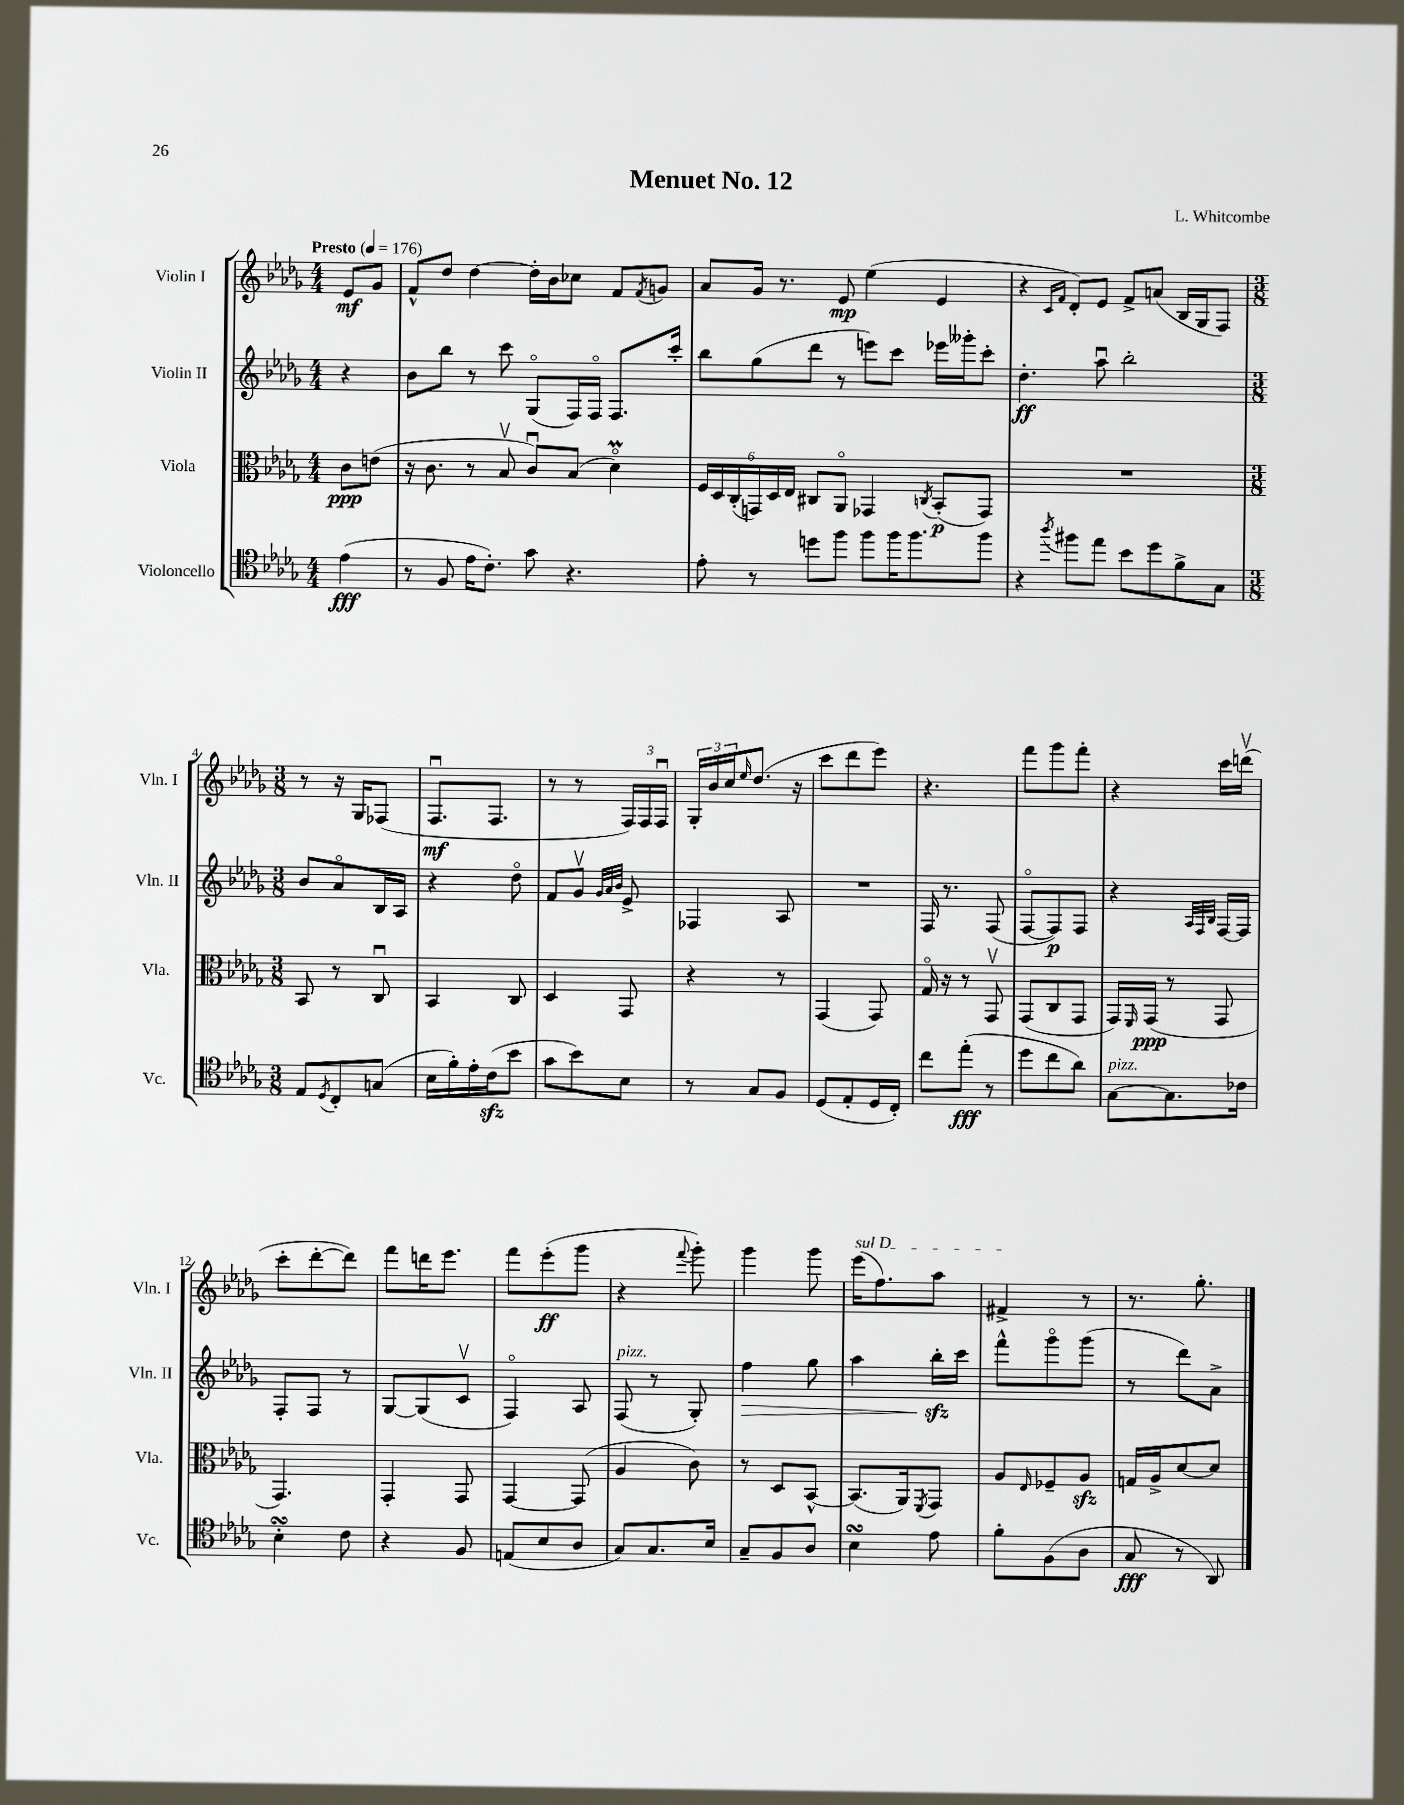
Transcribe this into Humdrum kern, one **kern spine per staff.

**kern	**kern	**kern	**kern
*staff4	*staff3	*staff2	*staff1
*clefC4	*clefC3	*clefG2	*clefG2
*k[b-e-a-d-g-]	*k[b-e-a-d-g-]	*k[b-e-a-d-g-]	*k[b-e-a-d-g-]
*M4/4	*M4/4	*M4/4	*M4/4
*MM176	*MM176	*MM176	*MM176
(4e-	8c	4r	8e-
.	(8e	.	8g-
=	=	=	=
8r	16r	8b-	8f^^
.	8.c	.	.
8F	.	8bb-	8dd-
16e-	8r	8r	[4dd-
8.c')	.	.	.
.	8B-v	8ccc	.
8g-	8cu)	(8G-o	16dd-']
.	.	.	16b-
4.r	(8B-	16F)	8cc-
.	.	16Fo	.
.	4d-o)	8.F	8f
.	.	.	8qf
.	.	.	8g
.	.	16ccc'	.
=	=	=	=
8e-'	24F	8bb-	8a-
.	24D-	.	.
.	(24C'	.	.
8r	24GG)	(8gg-	16g-
.	24D-	.	.
.	.	.	8.r
.	24E-	.	.
8dd	8C#	8ddd-	.
8ff	8AA-o	8r	8e-
8ff	4GG-	8eee)	(4ee-
16ff	.	8ccc	.
8.ff	.	.	.
.	8qC	.	.
.	(8BB-'	16eee-	4e-
.	.	16ggg--'	.
8ff	8GG-)	8ccc'	.
=	=	=	=
4r	1r	4.dd-'	4r
.	.	.	16qqc
8qaa-	.	.	16qqf
8ff#	.	.	8d-')
8ee-	.	8aa-u	8e-
8b-	.	2bb-'	8f^
8dd-	.	.	(8a
8f^	.	.	16B-
.	.	.	16G-
8G-	.	.	8F)
=	=	=	=
*M3/8	*M3/8	*M3/8	*M3/8
8E-	8BB-	8b-	8r
8qD-	.	.	.
8C'	8r	8a-o	16r
.	.	.	16G-
(8G	8Cu	16B-	(8F-
.	.	16A-	.
=	=	=	=
16B-	4BB-	4r	8.Fu
16f')	.	.	.
16e-'	.	.	.
(16c	.	.	8.F
8b-	8C	8dd-o	.
=	=	=	=
8g-	4D-	8f	8r
8b-)	.	8g-v	8r
.	.	32qqg-	.
.	.	32qqa-	.
.	.	32qqb-	.
8B-	8GG-	8e-^	24F)
.	.	.	24F
.	.	.	24Fu
=	=	=	=
8r	4r	4F-	24G-'
.	.	.	24b-
.	.	.	24cc
.	.	.	16qqee-
8G-	.	.	(8.dd-
8F	8r	8A-	.
.	.	.	16r
=	=	=	=
(8D-	(4GG-	4.r	8ccc
8E-'	.	.	8ddd-
16D-	8GG-)	.	8eee-)
16C')	.	.	.
=	=	=	=
8cc	16G-o	16F	4.r
.	16r	8.r	.
(8ee-'	8r	.	.
8r	8GG-v	(8F	.
=	=	=	=
8dd-	(8GG-	[8Fo	8fff
8cc	8C	8F])	8ggg-
8a-)	8GG-	8F	8fff'
=	=	=	=
[8G-	16GG-)	4r	4r
.	16qqFF	.	.
.	(16GG-	.	.
8.G-]	8r	.	.
.	.	32qqA-	.
.	.	32qqF	.
.	.	32qqB-	.
.	8GG-	[16F	16ccc
16c-	.	16F]	(16dddv
=	=	=	=
4B-'	4.GG-)	8F'	8ccc'
.	.	8F	[8ddd-'
8c	.	8r	8ddd-])
=	=	=	=
4r	4GG-'	[8G-	8fff
.	.	(8G-]	16ddd
.	.	.	8.eee-
8F	8GG-	8cv	.
=	=	=	=
(8E	[4GG-	4Fo)	8fff
8B-	.	.	(8eee-'
8A-	(8GG-]	8A-	8ggg-
=	=	=	=
8G-)	4A-	(8F	4r
8.G-	.	8r	.
.	.	.	8qqfff
.	8c)	8G-')	8ggg-')
16B-	.	.	.
=	=	=	=
8G-~	8r	4ff	4ggg-
8F	8D-	.	.
8A-	[8BB-^^	8gg-	8ggg-
=	=	=	=
4B-	(8.BB-]	4aa-	(16eee-
.	.	.	8.ff)
.	16AA-)	.	.
.	8qFF	.	.
8e-	8GG-	16bb-'	8aa-
.	.	16ccc	.
=	=	=	=
8f'	8A-	8fff^^	4f#^
.	16qqE-	.	.
(8F	8F-~	8ggg-o	.
8A-	8A-	(8ggg-	8r
=	=	=	=
8G-	16G	8r	8.r
.	16A-^	.	.
8r	[8d-	8ddd-)	.
.	.	.	8.gg-'
8AA-)	8d-]	8a-^	.
==	==	==	==
*-	*-	*-	*-
